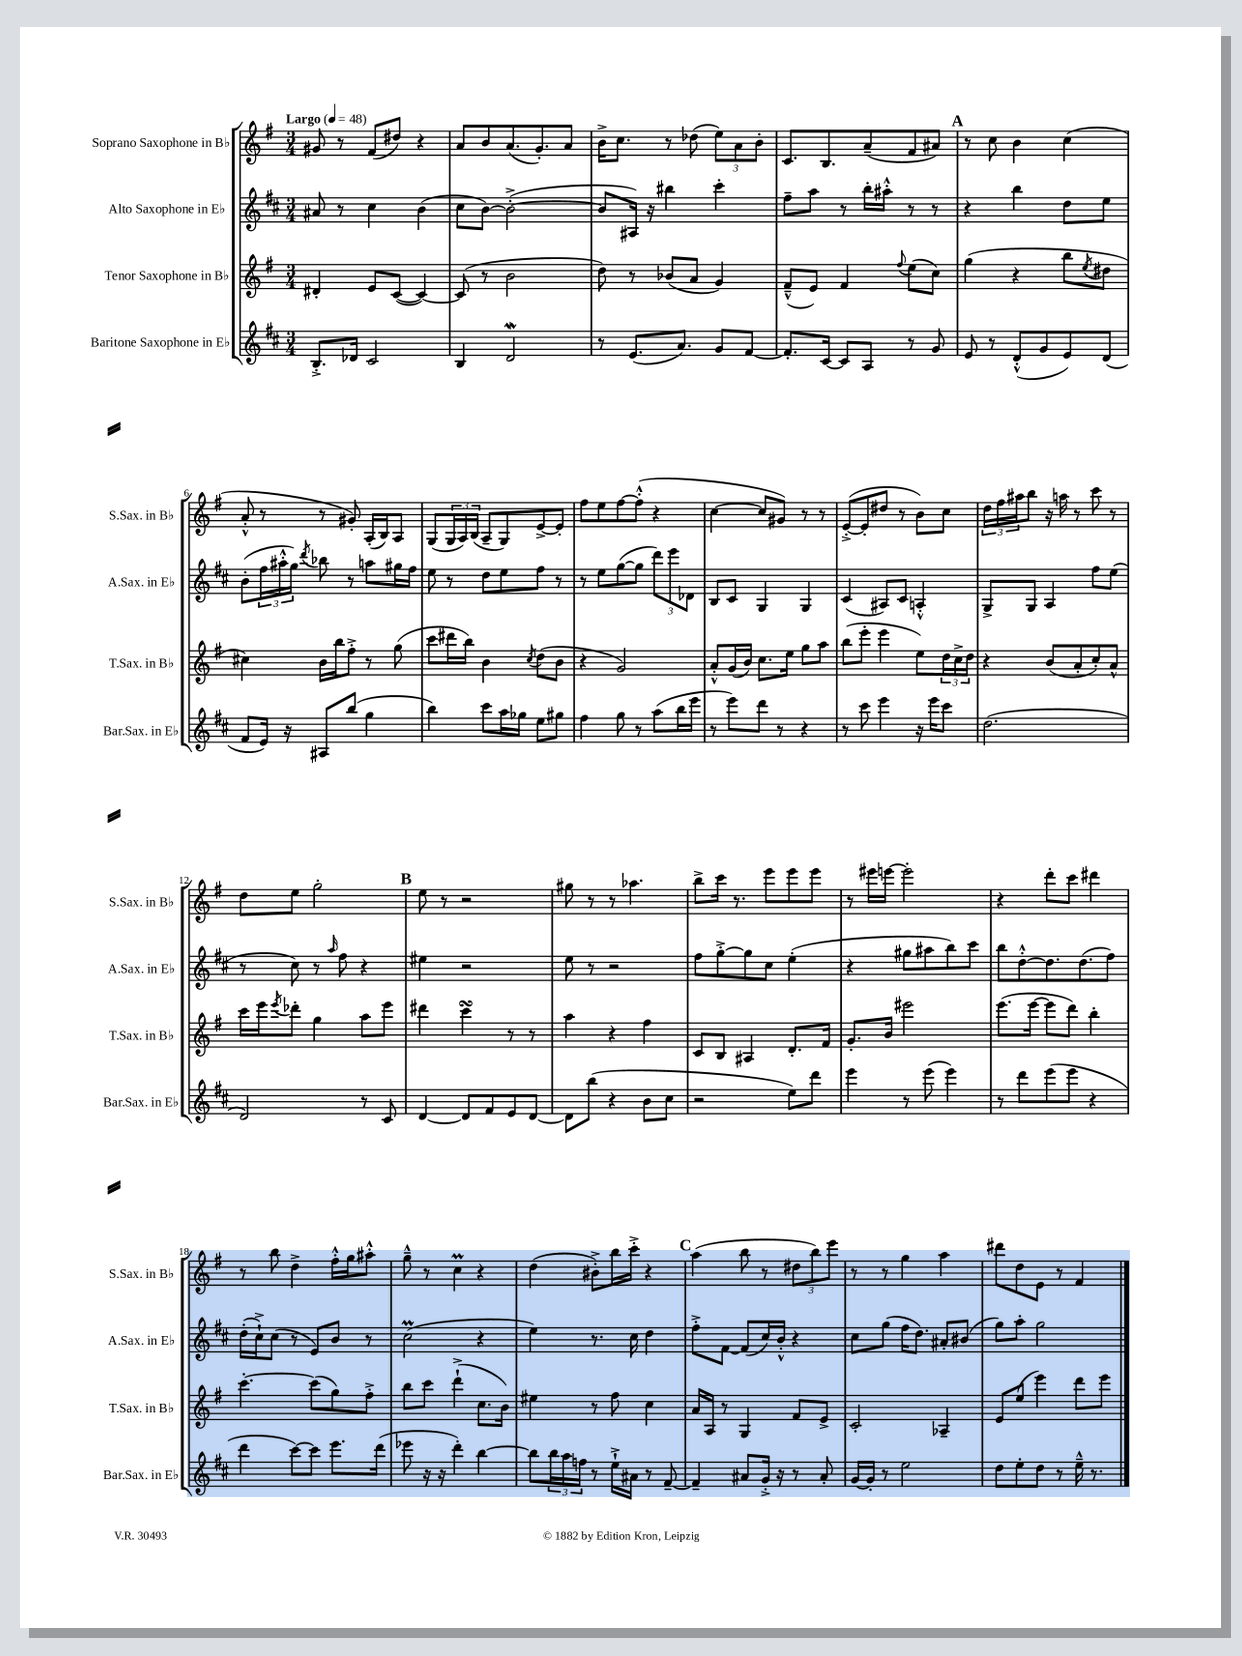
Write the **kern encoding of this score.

**kern	**kern	**kern	**kern
*part4	*part3	*part2	*part1
*staff4	*staff3	*staff2	*staff1
*I"Baritone Saxophone in E♭	*I"Tenor Saxophone in B♭	*I"Alto Saxophone in E♭	*I"Soprano Saxophone in B♭
*I'Bar.Sax. in E♭	*I'T.Sax. in B♭	*I'A.Sax. in E♭	*I'S.Sax. in B♭
*clefG2	*clefG2	*clefG2	*clefG2
*k[f#c#]	*k[f#]	*k[f#c#]	*k[f#]
*M3/4	*M3/4	*M3/4	*M3/4
*MM48	*MM48	*MM48	*MM48
=1	=1	=1	=1
!	!	!	!LO:TX:a:B:t=Largo
8.B'^/L	4d#X'/	8a#X/	8g#X/
.	.	8r	8r
16d-X/Jk	.	.	.
2c#/	8e/L	4cc#\	(8f#/L
.	([8c/J	.	8dd#X/J)
.	4c/_)	(4b\	4r
=2	=2	=2	=2
4B/	(8c/]	8cc#\L	8a/L
.	8r	[8b\J)	8b/
2dw/	2b\	(2b'^\_	(8.a/
.	.	.	8.g'/)
.	.	.	8a/J
=3	=3	=3	=3
8r	8dd\)	8b/L]	16b^\KL
.	.	.	8.cc\J
(8.e/L	8r	16A#X/Jk)	.
.	.	16r	.
.	(8b-X/L	4bb#X\	8r
8.a/J)	.	.	.
.	8a/J	.	(8dd-X\
8g/L	4g/)	4ccc#'\	12ee\L)
.	.	.	12a\
[8f#/J	.	.	.
.	.	.	12b'\J
=4	=4	=4	=4
8.f#'/L]	(8f#~^^/L	8ff#~\L	8.c/L
.	8e/J)	8aa\J	.
[16c#/Jk	.	.	8.B/
8c#/L]	4f#/	8r	.
8A/J	.	16bb'\LL	(8a~/
.	.	16aa#X'^^\JJ	.
.	8qqff#/	.	.
8r	(8ee\L	8r	8f#/
8g/	8cc\J)	8r	8a#X/J)
!!LO:REH:place=s1:t=A
=5	=5	=5	=5
8e/	(4gg\	4r	8r
8r	.	.	8cc\
(8d'^^/L	4r	4bb\	4b\
8g/	.	.	.
8e/)	8bb\L	8dd\L	(4cc\
.	8qee/	.	.
(8d/J	8dd#X\J	8ee\J	.
!!LO:LB:g=z
=6	=6	=6	=6
8f#/L	4cc#X\)	(8b'\L	8a'^^/
16e/Jk)	.	24ff#\L	8r
.	.	24aa#X'^^\	.
16r	.	.	.
.	.	24gg\JJ)	.
.	.	8qddd/	.
8A#X/L	16b\LL	8bb-X\	8r
.	16bb\J	.	.
(8bb/J	8ff#'^\J	8r	8g#X'/)
4gg\	8r	8aan\L	(16A'/LL
.	.	.	16B/J)
.	(8gg\	16gg#X\L	8A/J
.	.	16ff#\JJ	.
=7	=7	=7	=7
4bb\)	8ccc\L	8ee\	(8G/L
.	16ddd#X\L	8r	24G/L
.	.	.	24A/)
.	16bb\JJ)	.	.
.	.	.	(24B/JJ
8ccc#\L	4b\	8dd\L	8A~/L
16aa\L	.	8ee\	8G/)
16gg-X\JJ	.	.	.
.	8qcc/	.	.
8ee\L	(8dd\L	8ff#\J	[8e^/
8gg#X\J	8b\J	8r	8e'/J]
=8	=8	=8	=8
4ff#\	4r	8r	8ff#\L
.	.	8ee\L	8ee\
8gg\	2g/)	([8gg\	[8ff#\
8r	.	8gg\J]	(8ff#'^^\J]
(8aa\L	.	12ddd\L)	4r
.	.	12eee\	.
16bb\L	.	.	.
.	.	12d-X\J	.
16eee\JJ	.	.	.
=9	=9	=9	=9
8r	8a'^^/L	8B/L	[4cc\
8eee\L)	(16g/L	8c#/J	.
.	16b/JJ)	.	.
8ddd\J	8.cc\L	4G/	8cc/L]
8r	.	.	8g#X/J)
.	16ee\Jk	.	.
4r	8gg\L	4G/	8r
.	8aa\J	.	8r
=10	=10	=10	=10
8r	(8bb\L	(4c#/	([8e'^/L
8ccc#\	8eee'\J	.	8e'/]
4eee\	4eee\	8A#X/L)	8dd#X/J
.	.	8c#/J	8r
16r	8ee\L)	4An'^^/	8b\L)
16eee\KL	.	.	.
8ccc#\J	24dd\L	.	8cc\J
.	24cc^\	.	.
.	24dd\JJ	.	.
=11	=11	=11	=11
(2.dd\	4r	8G^/L	24dd\LL
.	.	.	24ff#\
.	.	.	24aa#X\J
.	.	8G/J	8bb\J
.	(8b/L	4A/	16r
.	.	.	16aan\
.	8a'/	.	8r
.	8cc'/)	8ff#\L	8ccc\
.	8a^^/J	(8ee\J	8r
!!LO:LB:g=z
=12	=12	=12	=12
2d/)	16ccc\LL	8r	8dd\L
.	16eee\J	.	.
.	8qeee/	.	.
.	8ddd-X'\J	8cc#\)	8ee\J
.	4gg\	8r	2gg'\
.	.	16qqaa/	.
.	.	8ff#\	.
8r	8aa\L	4r	.
8c#/	8eee\J	.	.
!!LO:REH:place=s1:t=B
=13	=13	=13	=13
[4d/	4ddd#X\	4ee#X\	8ee\
.	.	.	8r
8d/L]	4cccsSSs\	2r	2r
8f#/	.	.	.
8e/	8r	.	.
[8d/J	8r	.	.
=14	=14	=14	=14
8d\L]	4aa\	8ee\	8gg#X\
(8bb\J	.	8r	8r
4r	4r	2r	8r
.	.	.	4.aa-X\
8b\L	4ff#\	.	.
8cc#\J	.	.	.
=15	=15	=15	=15
2r	8c/L	8ff#\L	8bb^\L
.	8B/J	[8gg'^\	16ccc\Jk
.	.	.	8.r
.	4A#X/	8gg\]	.
.	.	8cc#\J	8eee\L
8ee\L)	8.d'/L	(4ee'\	8eee\
8ddd\J	.	.	8eee\J
.	16f#/Jk	.	.
=16	=16	=16	=16
4eee\	8.g'/L	4r	8r
.	.	.	16eee#X\LL
.	16b/Jk	.	[16eeen\JJ
8r	2eee#X\	8gg#X\L	2eee'\]
(8eee\	.	8aa#X\	.
4eee\)	.	8bb\)	.
.	.	8ccc#\J	.
=17	=17	=17	=17
8r	(8.eee\L	8bb\L	4r
8ddd\L	.	[8dd'^^\	.
.	[16eee\Jk	.	.
(8eee\	8eee\L]	8.dd\]	8ddd'\L
8eee\J	8ddd\J)	.	8ccc\J
.	.	(8.dd\	.
4r	4bb'\	.	4ddd#X\
.	.	8ff#\J)	.
!!LO:LB:g=z
=18	=18	=18	=18
4ddd\	[4.ccc'\	(16dd'\LL	8r
.	.	16cc#`^\J)	.
.	.	(8cc#\J	8bb\
[8ccc#\L)	.	8r	4dd^\
8ccc#\J]	(8ccc\L]	8e/L)	.
8.eee\L	8gg\)	8b/J	16ff#'^^\LL
.	.	.	16gg\J
.	8ff#'^\J	8r	8aa#X'^^\J
(16ddd\Jk	.	.	.
=19	=19	=19	=19
8eee-X\	8bb\L	(2cc#m\	8gg~^^\
16r	8ccc\J	.	8r
16r	.	.	.
4ddd'\)	(4ddd`^\	.	4ccM\
[4bb\	8.cc\L	4r	4r
.	16b\Jk)	.	.
=20	=20	=20	=20
8bb\L]	4ee#X\	4ee\)	(4dd\
24bb\L	.	.	.
24aa\	.	.	.
24ffn\JJ	.	.	.
8r	8r	8.r	8b#X'^\L)
16ee`^\LL	8ff#\	.	16bb\L
16a#X\JJ	.	16cc#\	16ccc'^\JJ
8r	4cc\	4dd\	4r
[8f#~/	.	.	.
!!LO:REH:place=s1:t=C
=21	=21	=21	=21
4f#~/]	16a/LL	8ff#'^\L	(4aa\
.	16A/JJ	.	.
.	8r	[8f#\J	.
8a#X/L	4G/	(8f#/L]	8bb\
16g'^/Jk	.	16cc#/L)	8r
16r	.	16b'^^/JJ	.
8r	8f#/L	4r	12dd#X\L
.	.	.	12bb\)
8a#'/	8e^/J	.	.
.	.	.	12eee\J
=22	=22	=22	=22
[16g/LL	2c'/	8cc#\L	8r
16g'/JJ]	.	.	.
8r	.	(8gg\J	8r
2ee\	.	16ff#\KL	4gg\
.	.	8.dd\J)	.
.	4A-X~/	8a#X'/L	4aa\
.	.	(8b#X/J	.
=23	=23	=23	=23
8dd\L	8e/L	8gg\L)	8ddd#X\L
8ee'\	(8ee/J	8aa'\J	8dd\
8dd\J	4eee\)	2gg\	8e\J
8r	.	.	8r
16ee~^^\	8ddd\L	.	4f#/
8.r	.	.	.
.	8eee\J	.	.
==	==	==	==
*-	*-	*-	*-
